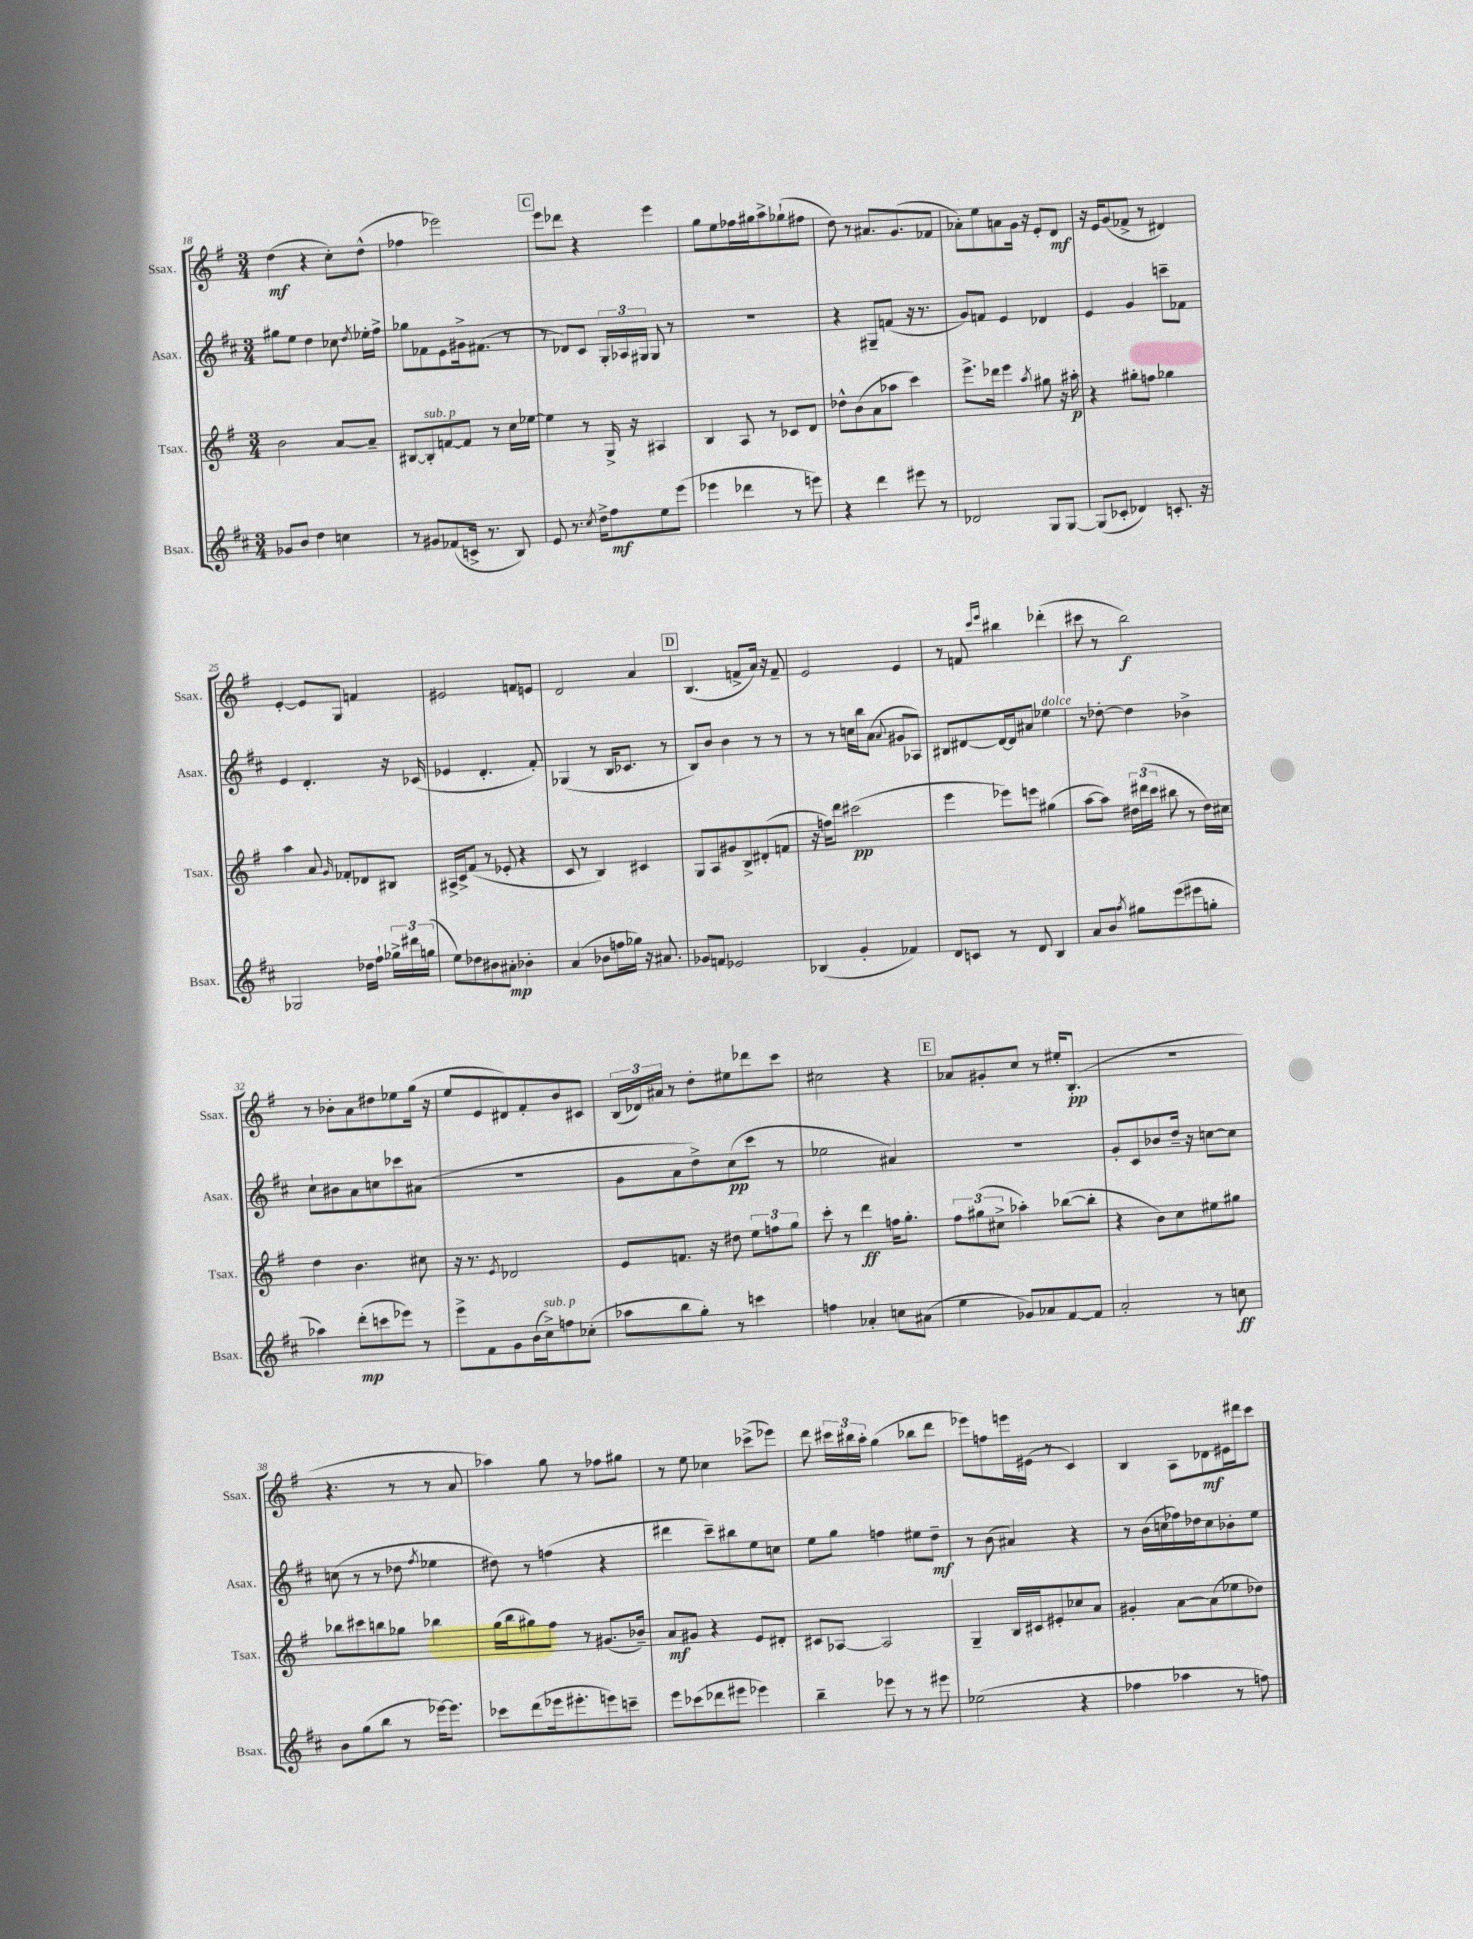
<<
\new StaffGroup <<
\new Staff = "s0" \with { instrumentName = "Ssax." shortInstrumentName = "Ssax." } {
    \clef treble \key g \major \numericTimeSignature \time 3/4
    \autoBeamOff d''4\mf( r4 c''8[-.) d''8]-^( |
    fes''4 ees'''2) |
    \mark \markup { \box "C" } e'''8[ des'''8] r4 e'''4 |
    g''8[ e''8 fes''16 gis''16 a''8-> ges''8-!( fis''8] |
    d''8) r8 ais'8.[ g'8.( fes'8] |
    aes'8[-.) e''8 a'8 g'16] r16 e'8[-. d'8]\mf |
    r16 e'16[ g'8( fes'8]-> r8 dis'4) |
    e'4~-. e'8[ g8] f'4 |
    eis'2 f'8[ e'8] |
    d'2 a'4 |
    \mark \markup { \box "D" } b4.( f'8[-> a'16]) r16 f'8-- |
    e'2 e'4 |
    r8 f'8 \grace { c'''16[ e'''16] } bis''4 des'''4-.( |
    cis'''8 r8 b''2\f) |
    r8 bes'8[-. a'8 dis''8 ees''8 g''16]( r16 |
    e''8[ e'8 dis'8) fis'8-. b'8 cis'8] |
    \tuplet 3/2 { b16[( des'16) ais'16] } r8 d''8[-. eis''8 des'''8 c'''8] |
    cis''2 r4 |
    \mark \markup { \box "E" } aes'8[ gis'8-. c''8] r8 eis''16[-. b8.]-.\pp( |
    R2. |
    r4. r8 r8 a'8 |
    aes''4) g''8 r8 fes''8[ gis''8] |
    r8 e''8 ces''4 ces'''8[->( ees'''8]) |
    d'''8 \tuplet 3/2 { cis'''16[ bis''16 a''16]-. } g''4( bes''8[ d'''8] |
    ees'''8[) f''8 e'''16 eis'16]( r8 c'4) |
    b4 a8[ des'8\mf eis'16 dis'''16 c'''8] \bar "|." |
}
\new Staff = "s1" \with { instrumentName = "Asax." shortInstrumentName = "Asax." } {
    \clef treble \key d \major \numericTimeSignature \time 3/4
    \autoBeamOff gis''8[ e''8] d''4 ces''8 \acciaccatura { d''8 } ees''16[-. fis''16]-> |
    ges''8[ fes'8 e'8 gis'16-> fis'8.]( r8 |
    \mark \markup { \box "C" } r8 des'8[) cis'8] \tuplet 3/2 { g16[-. aes16 gis16] } gis8 r8 |
    R2. |
    r4 gis8[-- f'8]( r16 r8. |
    g'8[) f'8] e'4 des'4 |
    e'4 g'4 c'''8[-- fes'8] |
    e'4 d'4.-. r16 ces'16( |
    ees'4 d'4.-. fis'8-.) |
    ges4( r8 b16[ ces'8.] r8 |
    \mark \markup { \box "D" } b8[) b'8] b'4 r8 r8 |
    r8 r8 c''16[ b''16 a'8]( \appoggiatura { a'8 } gis'8[ aes8]) |
    bis8[ dis'8~ dis'16~ dis'16 ais'8] ees''4^\markup { \italic "dolce" } |
    r8 des''8~-. des''4 bes'4-> |
    cis''8[-! bis'8 a'8 c''8 ces'''8 ais'8]( |
    R2. |
    g'8[ a'8 d''8->) cis''8\pp( cis'''8] r8 |
    ees''2 ais'4) |
    \mark \markup { \box "E" } R2. |
    g'8[-. cis'8 bes'8 d''16]-- r16 c''8[~ c''8] |
    c''8( r8 r8 des''8 \acciaccatura { fis''8 } ees''4 |
    dis''8) r8 f''4( r4 |
    dis'''4 cis'''8[--) bis''8 e''8 c''8] |
    e''8[ g''8] f''4 eis''8[ d''8]--\mf |
    r8 b'8( ais'4) r4 |
    r8 b'16[( c''16 fes''16) des''16 c''8 bes'8-. e''8] \bar "|." |
}
\new Staff = "s2" \with { instrumentName = "Tsax." shortInstrumentName = "Tsax." } {
    \clef treble \key g \major \numericTimeSignature \time 3/4
    \autoBeamOff b'2 a'8[~ a'8]-- |
    bis8[~ bis8-.^\markup { \italic "sub. p" } f'8~ f'8] r8 c''16[ ees''16]~ |
    \mark \markup { \box "C" } ees''4 r8 g16-> r16 ais4 |
    b4 a8 r8 ces'8[ d'8] |
    des''8[-^ b'8( a'8 aes''8] c'''4) |
    e'''8.[-> des'''16] e'''4 \acciaccatura { a''8 } gis''8 r16 ais''16-.\p |
    r4 gis''8[-. f''8] ges''4 |
    a''4 a'8 \grace { g'16 } fes'8[-. des'8 bis8] |
    ais16[-> c'16-> fis'8]( r8 ees'8-. r4 |
    c'8 r8 b4) cis'4 |
    \mark \markup { \box "D" } g8[ a8 gis'8 b8-> dis'8-.( f'8] |
    r16 f''16[) d'''8] cis'''2\pp( |
    e'''4 ees'''8[) e'''8] gis''4( |
    a''8[~ a''8]) \tuplet 3/2 { dis''16[ dis'''16( c'''16] } bis''8 r8 dis''16[) cis''16] |
    d''4 b'4. cis''8 |
    r16 r8. \acciaccatura { e'8 } des'2 |
    e'8[ f'8.] r16 dis''8 \tuplet 3/2 { e''8[ f''8 g''8] } |
    c'''8-. r8 d'''4\ff f''16[ g''8.]-. |
    \mark \markup { \box "E" } \tuplet 3/2 { fis''8[ gis''8( cis''8]-> } aes''4-.) bes''8[~( bes''8]-. |
    r4 b'8[) c''8 eis''8 gis''8] |
    bes''8[ cis'''8 b''8 ges''8] bes''4 |
    g''16[( b''16 gis''8) fis''8] r8 gis'8.[( bes'16]--) |
    a'8[\mf gis'8] r4 e'8[ dis'8]-. |
    cis'8[ aes8]~ aes2 |
    g4-- b16[ cis'16 eis'8-. ces''8 a'8] |
    gis'4-. a'8[~ a'8( ees''8 des''8]) \bar "|." |
}
\new Staff = "s3" \with { instrumentName = "Bsax." shortInstrumentName = "Bsax." } {
    \clef treble \key d \major \numericTimeSignature \time 3/4
    \autoBeamOff ges'8[ b'8] d''4 c''4 |
    r8 gis'8[ fes'8( c'16]-> r8. b8) |
    \mark \markup { \box "C" } e'8 r8. \acciaccatura { cis''8 } d''16[-> fis''8\mf e''8 e'''8]( |
    ees'''4 des'''4 r8 e'''8) |
    r4 d'''4 eis'''8 r8 |
    des'2 g8[ g8]~ |
    g8[( ces'8]-. des'4) c'8.-. r16 |
    ges2 des''16[ fis''16]-! \tuplet 3/2 { ges''16[-> dis'''16 g''16]( } |
    e''8[) des''8 bis'8 ais'8]-.\mp bes'4-. |
    a'4( bes'8[ f''16 ges''16]) r16 ais'8. |
    \mark \markup { \box "D" } ges'8[ f'8] ees'2 |
    bes4( g'4-. fes'4) |
    d'8[ c'8] r8 d'8 b4 |
    a'8[ b'8] \acciaccatura { a''8 } gis''8[ e'''8( eis'''8 g''8]-. |
    aes''4) d'''8[-.\mp( c'''8 ees'''8]) r8 |
    e'''8[-> fis'8 g'8 b'16( cis''16->^\markup { \italic "sub. p" }) f''8 ces''8]-.( |
    aes''8[ b''8 g''8]-.) r8 c'''4 |
    f''4 aes'4-. c''8[ ais'8]( |
    \mark \markup { \box "E" } e''4 ges'8[) aes'8 fis'8~ fis'8] |
    a'2-. r8 c''8\ff |
    b'8[ g''8( b''8] r8 ees'''16[~) ees'''8.] |
    ces'''8[ d'''8( ees'''16 eis'''8.-. e'''8) c'''8]-- |
    e'''8[ ces'''8( des'''8 eis'''8] ees'''4) |
    b''4-- ees'''8 r8 r8 eis'''8 |
    ees''2( r4 |
    fes''4 aes''4 r8 f''8) \bar "|." |
}
>>
>>
\layout { \context { \Score currentBarNumber = #18 } }
